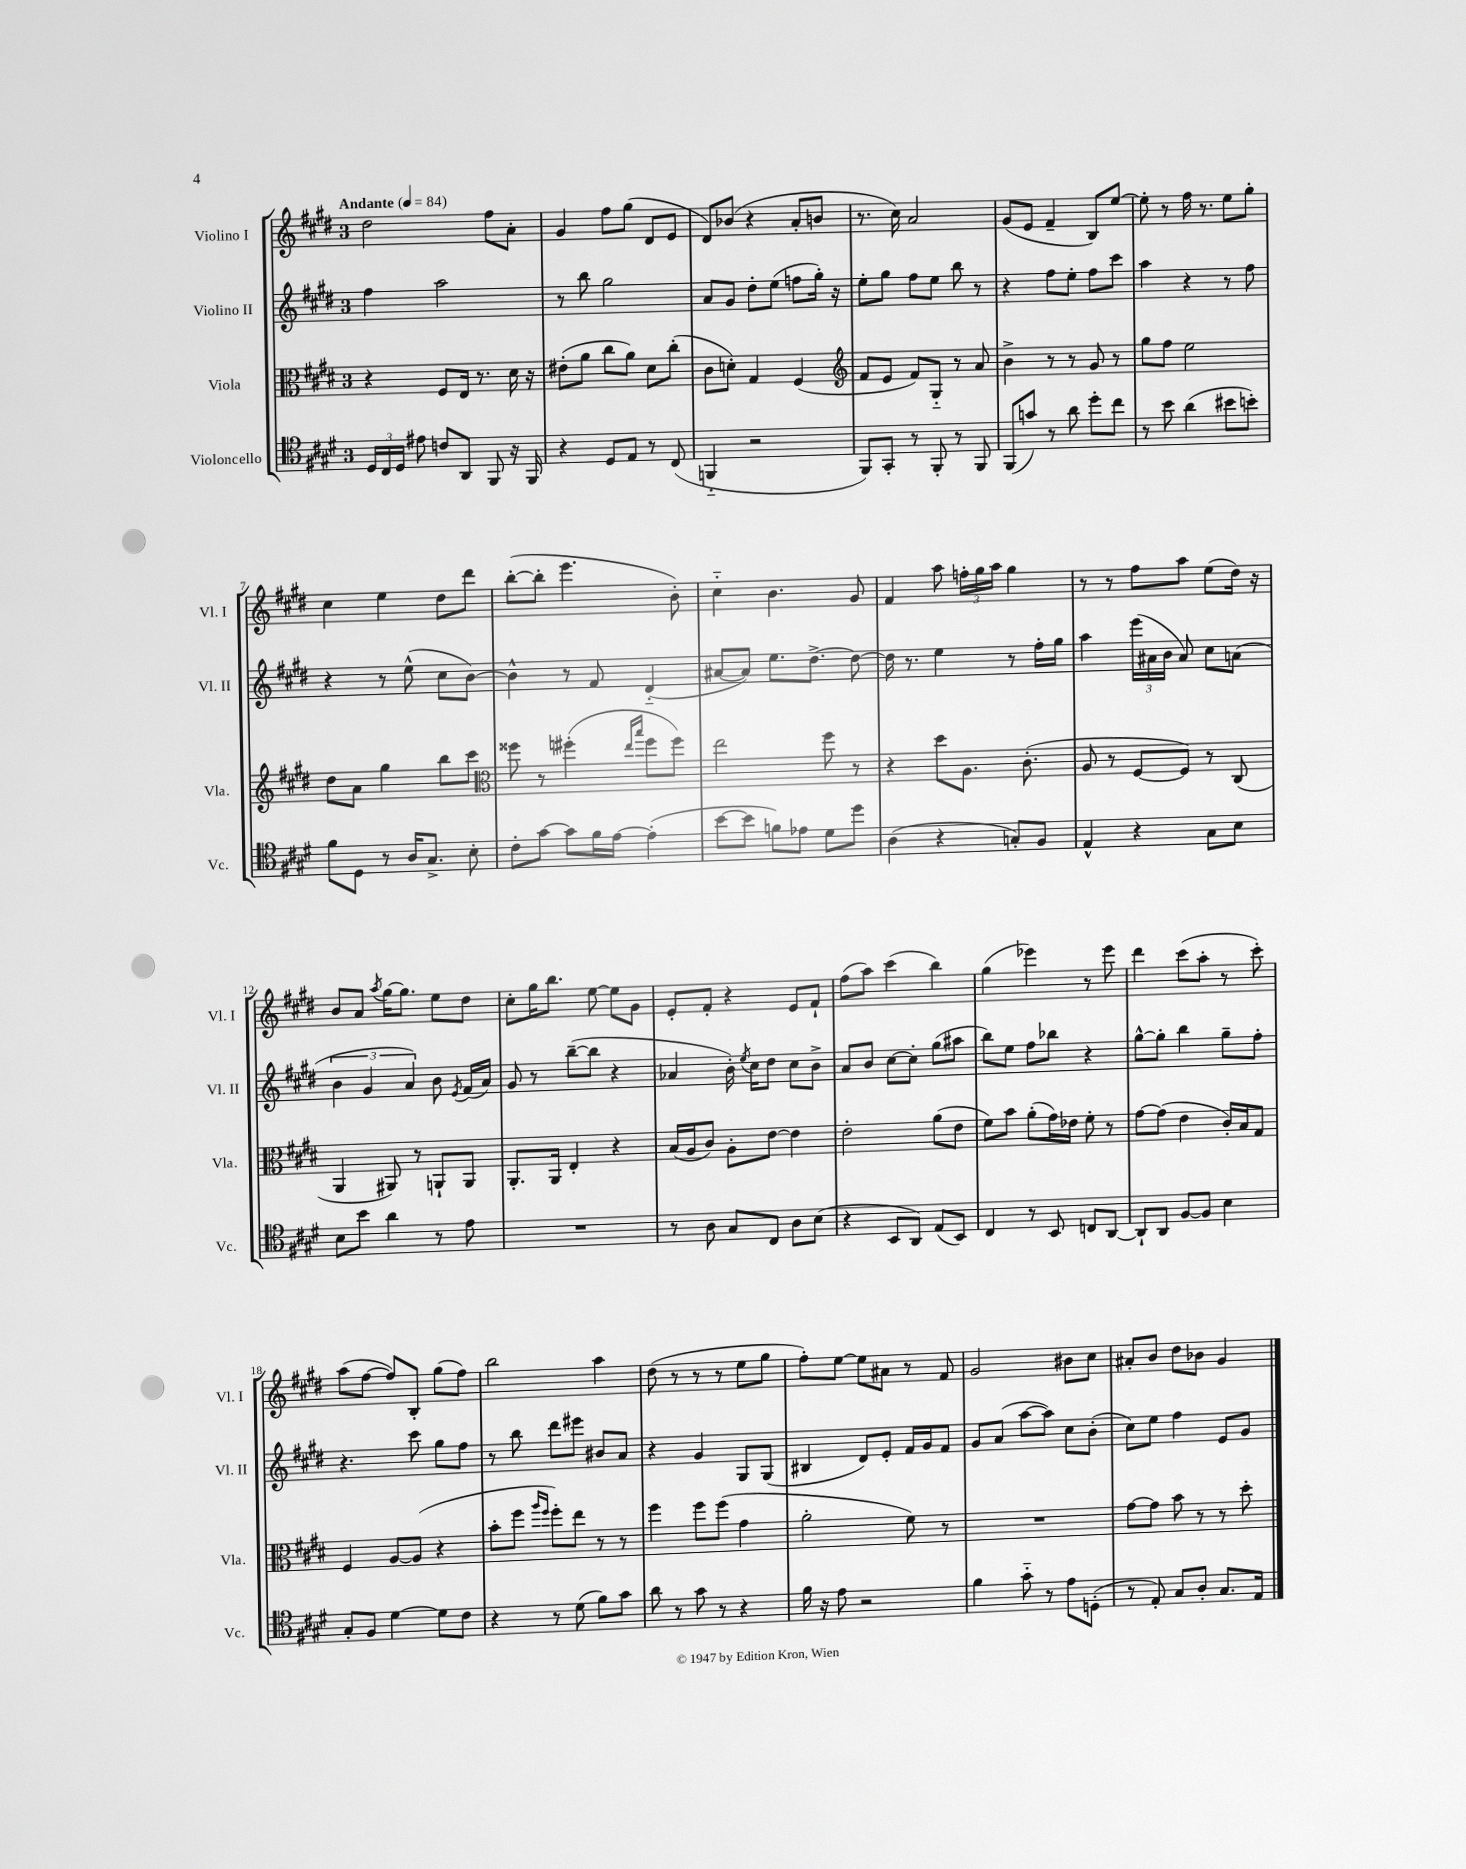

**kern	**kern	**kern	**kern
*staff4	*staff3	*staff2	*staff1
*clefC4	*clefC3	*clefG2	*clefG2
*k[f#c#g#d#]	*k[f#c#g#d#]	*k[f#c#g#d#]	*k[f#c#g#d#]
*M3/4	*M3/4	*M3/4	*M3/4
*MM84	*MM84	*MM84	*MM84
24D#/LL	4r	4ff#\	2dd#\
24C#/	.	.	.
24D#/JJ	.	.	.
8e#\	.	.	.
8c/L	8F#/L	2aa\	.
8AA/J	16E/Jk	.	.
.	8.r	.	.
8FF#/	.	.	8ff#\L
16r	16d#\	.	8a'\J
16FF#/	16r	.	.
=	=	=	=
4r	(8e#'\L	8r	4g#/
.	8a\J	8bb\	.
8D#/L	8cc#\L	2gg#\	8ff#\L
8E/J	8a\J)	.	(8gg#\J
8r	8d#\L	.	8d#/L
(8C#/	(8cc#'\J	.	8e/J
=	=	=	=
4FF'~/	8c#\L	8a/L	8d#/L)
.	8d'\J)	8g#/J	(8b-/J
2r	4G#/	8dd#'\L	4r
.	.	(8ee\J	.
.	(4F#/	8ff\L	8a'/L
.	.	16gg#'\Jk)	8b/J
.	.	16r	.
=	=	=	=
*	*clefG2	*	*
8FF#/L)	8f#/L	8ee'\L	8.r
8GG#'/J	8e/J	8gg#\J	.
.	.	.	16cc#\)
8r	8f#/L)	8ff#\L	2a/
8FF#'/	8G#'~/J	8ee\J	.
8r	8r	8bb\	.
8FF#/	8a/	8r	.
=	=	=	=
(8FF#/L	4b^\	4r	(8g#/L
8g/J)	.	.	8e/J
8r	8r	8ff#\L	4f#~/
8a\	8r	8ee'\J	.
8dd#'\L	8g#/	8ff#\L	8B/L)
8cc#\J	8r	8ccc#\J	[8ee/J
=	=	=	=
8r	8gg#\L	4aa\	8ee'\]
8b\	8ff#\J	.	8r
(4a\	2ee\	4r	16ff#\
.	.	.	8.r
8b#\L	.	8r	8ee\L
8b'\J)	.	8ff#\	8gg#'\J
=	=	=	=
8f#\L	8dd#\L	4r	4cc#\
8D#\J	8a\J	.	.
8r	4gg#\	8r	4ee\
16A/LK	.	(8ee^^\	.
8.G#^/J	.	.	.
.	8bb\L	8cc#\L	8dd#\L
8B'\	8ccc#\J	[8b\J)	8ddd#\J
=	=	=	=
*	*clefC3	*	*
8c#'\L	8ff##\	4b^^\]	([8bb'\L
[8g#\J	8r	.	8bb'\]J
8g#\]L	(4ff#'\	8r	4.eee\
16f#\L	.	8f#/	.
[16e\JJ	.	.	.
.	16qqee/LL	.	.
.	16qqbb/JJ	.	.
(4e'\]	8ff#\L	(4d#'~/	.
.	8ff#\J)	.	8b'\)
=	=	=	=
[8b\L	2ee\	[8a#/L	4cc#'~\
8b\]J	.	8a#/]J)	.
8f\L)	.	8.ee\L	4.b\
8e-\J	.	.	.
.	.	[8.dd#^\J	.
8d#\L	8ff#\	.	.
8dd#\J	8r	8dd#\_	8g#/
=	=	=	=
(4A\	4r	16dd#\]	4f#/
.	.	8.r	.
4r	8dd#\L	4ee\	8aa\
.	8.A\J	.	24ff'\LL
.	.	.	24gg#\
.	.	.	24aa\JJ
8G'/L)	.	8r	4gg#\
.	(8.c#'\	.	.
8F#/J	.	16ff#'\LL	.
.	.	16gg#\JJ	.
=	=	=	=
4E^^/	8A/	4aa\	8r
.	8r	.	8r
4r	[8F#/L	(24eee\LL	8ff#\L
.	.	24a#\	.
.	.	24b\JJ	.
.	8F#/]J)	8a#/)	8aa\J
8G#\L	8r	8cc#\L	(8ee\L
8B\J	(8C#/	(8a\J	16dd#\Jk)
.	.	.	16r
=	=	=	=
8B\L	4AA/	6b\	8b/L
8b\J	.	.	8a/J
.	.	6g#/	.
.	.	.	8qaa/
4a\	8AA#/)	.	[16gg#\LK
.	.	.	8.gg#\]J
.	.	6a/)	.
.	8r	.	.
8r	8AA`/L	8b\	8ee\L
.	.	8qe/	.
8e\	8AA/J	(16f#/LL	8dd#\J
.	.	16a/JJ)	.
=	=	=	=
2.r	8.AA'/L	8g#/	8cc#'\L
.	.	8r	16gg#\K
.	16AA/Jk	.	8.bb\J
.	4E'/	([8bb~\L	.
.	.	8bb\]J	[8ee\
.	4r	4r	8ee\]L
.	.	.	8g#\J
=	=	=	=
8r	(16B/LL	4a-/	8e'/L
.	16A/J	.	.
8A\	8c#/J)	.	8f#'/J
8G#/L	8A'\L	16b'\)	4r
.	.	8qee/	.
.	.	16cc#\LK	.
8C#/J	[8e\J	8dd#\J	.
8A\L	4e\]	8cc#\L	8e/L
(8B\J	.	8b^\J	8f#`/J
=	=	=	=
4r	2e'\	8a/L	(8ff#\L
.	.	8b/J	8aa\J)
8BB/L	.	[8cc#\L	(4ccc#\
8AA/J)	.	8cc#'\]J	.
(8E/L	(8a\L	(8gg#\L	4bb\)
8BB/J)	8e\J	8aa#\J	.
=	=	=	=
4C#/	8f#\L)	8bb\L)	(4gg#\
.	8b\J	8ee\J	.
8r	(8a'\L	8ff#\L	4eee-\)
8BB/	16g#\L)	8bb-\J	.
.	16e-\JJ	.	.
8C/L	8f#'\	4r	8r
[8AA/J	8r	.	8eee-\
=	=	=	=
8AA`/]L	[8g#\L	[8gg#^^\L	4ddd#\
8AA/J	(8g#\]J	8gg#'\]J	.
[8F#/L	4e\	4bb\	(8ccc#\L
8F#/]J	.	.	8aa'\J
4B\	16c#'/LL)	8gg#~\L	8r
.	16B/J	.	.
.	8G#/J	8ff#'\J	8ccc#'\)
=	=	=	=
8G#'/L	4F#/	4.r	(8aa\L
8F#/J	.	.	[8ff#\J
[4d#\	[8A/L	.	8ff#/]L)
.	(8A/]J	8ccc#\	8B'/J
8d#\]L	4r	8gg#\L	(8gg#\L
8c#\J	.	8ff#\J	8ff#\J)
=	=	=	=
4r	8b'\L	8r	2bb\
.	8ff#\J	8bb\	.
.	16qqaa/LL	.	.
.	16qqff#/JJ	.	.
8r	8ff#'\L)	8ddd#\L	.
(8d#\	8ee\J	8eee#\J	.
8f#\L)	8r	8b#/L	4aa\
8g#\J	8r	8a/J	.
=	=	=	=
8a\	4ff#\	4r	(8dd#\
8r	.	.	8r
8g#\	8ff#\L	4g#/	8r
8r	(8ff#\J	.	8r
4r	4g#\	8G#/L	8ee\L
.	.	(8G#/J	8gg#\J
=	=	=	=
16f#\	2a'\	4B#/	8ff#'\L)
16r	.	.	.
8e\	.	.	[8ee\J
2r	.	8d#/L)	8ee\]L
.	.	8e'/J	8a#\J
.	8f#\)	16f#/LL	8r
.	.	16g#/J	.
.	8r	8f#/J	8f#/
=	=	=	=
4f#\	2.r	8g#/L	2g#/
.	.	(8a/J	.
8g#'~\	.	[8aa\L	.
8r	.	8aa\]J)	.
8e\L	.	8cc#\L	8b#\L
(8D'\J	.	(8b'\J	8cc#\J
=	=	=	=
8r	[8g#\L	8cc#\L)	8a#'/L
8E'/)	8g#\]J	8ee\J	8b/J
8G#/L	8b\	4ff#\	8dd#\L
8A'/J	8r	.	8b-\J
8.G#/L	8r	8e/L	4g#/
.	8dd#'\	8g#/J	.
16E/Jk	.	.	.
==	==	==	==
*-	*-	*-	*-
